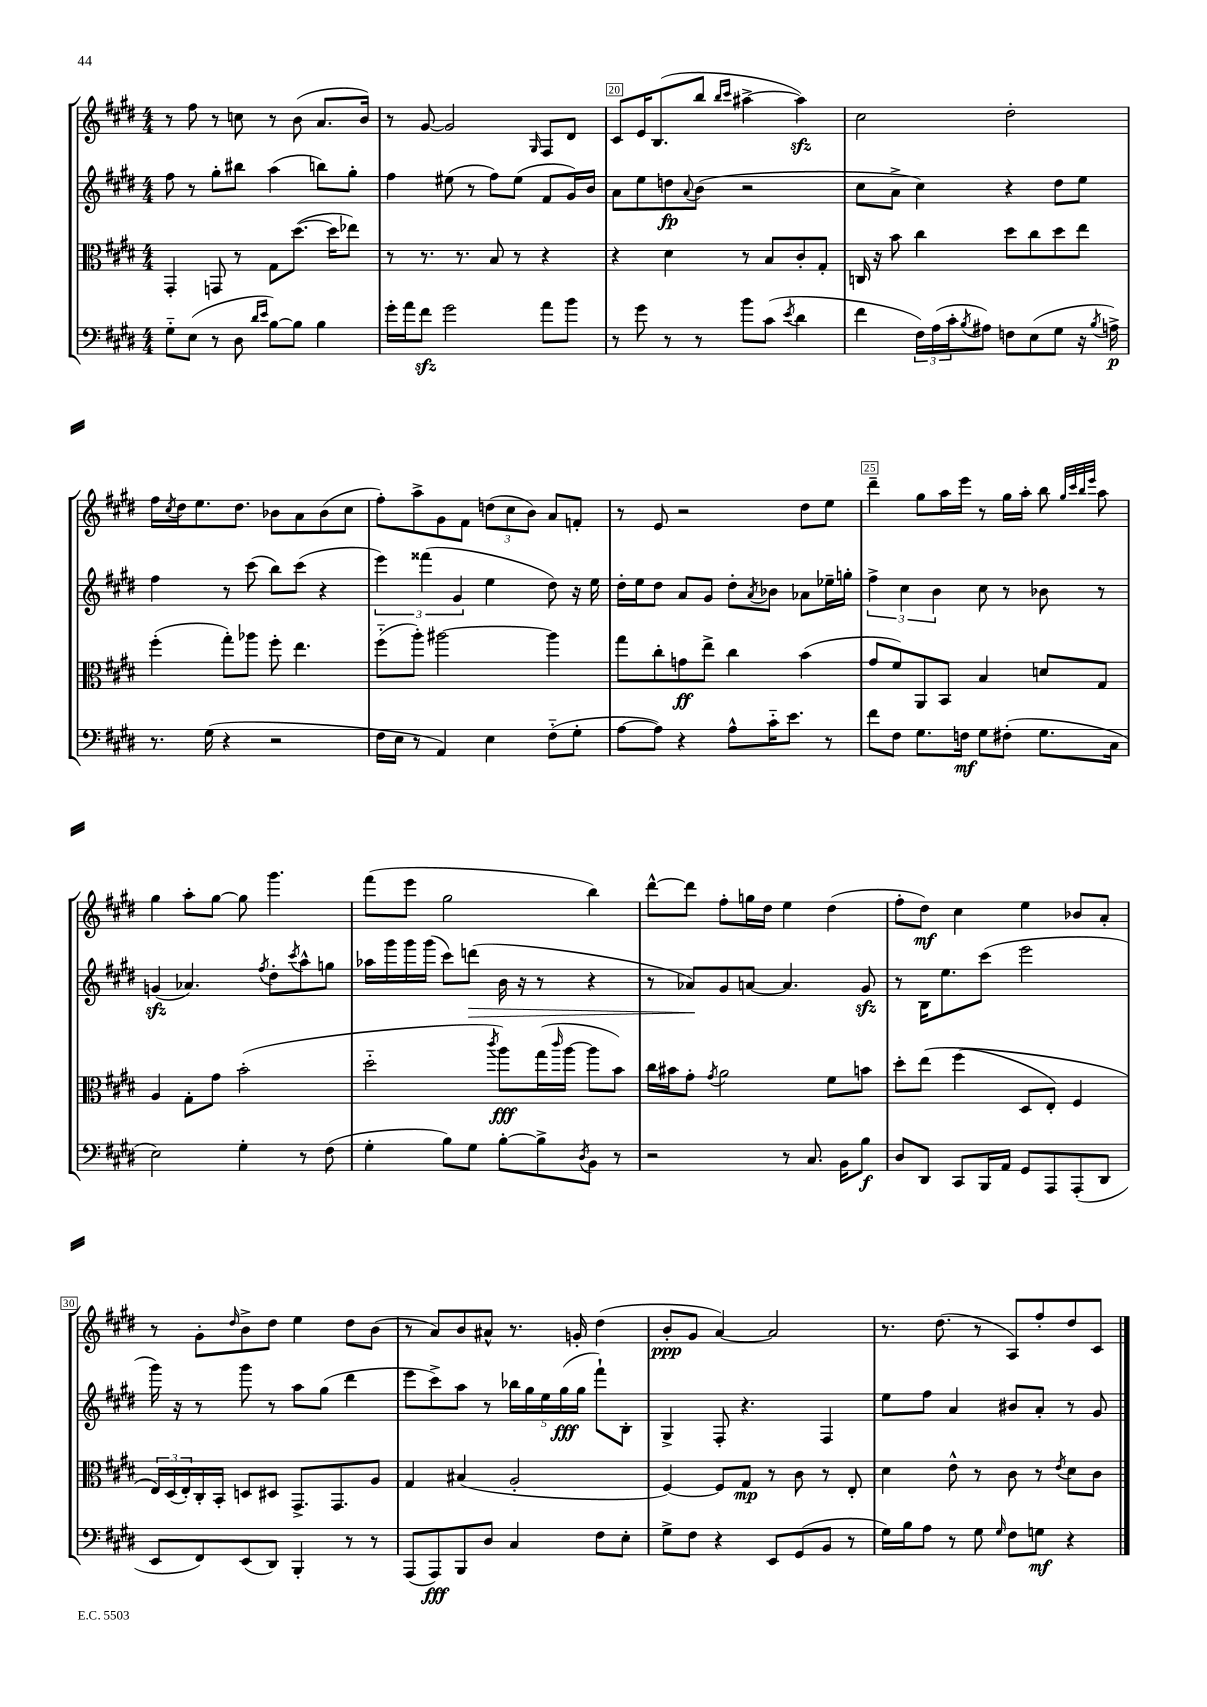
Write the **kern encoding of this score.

**kern	**dynam	**kern	**dynam	**kern	**dynam	**kern	**dynam
*part4	*part4	*part3	*part3	*part2	*part2	*part1	*part1
*staff4	*staff4	*staff3	*staff3	*staff2	*staff2	*staff1	*staff1
*clefF4	*	*clefC3	*	*clefG2	*	*clefG2	*
*k[f#c#g#d#]	*	*k[f#c#g#d#]	*	*k[f#c#g#d#]	*	*k[f#c#g#d#]	*
*M4/4	*	*M4/4	*	*M4/4	*	*M4/4	*
=18	=18	=18	=18	=18	=18	=18	=18
8G#\L	.	4GG#'/	.	8ff#\	.	8r	.
(8E\J	.	.	.	8r	.	8ff#\	.
8r	.	8GGn/	.	8gg#'\L	.	8r	.
8D#\	.	8r	.	8bb#X\J	.	8ccn\	.
16qqd#/LL	.	.	.	.	.	.	.
16qqe/JJ	.	.	.	.	.	.	.
[8B\L)	.	8G#\L	.	(4aa\	.	8r	.
8B\J]	.	([8.dd#\J	.	.	.	(8b\	.
4B\	.	.	.	8bbn\L)	.	8.a/L	.
.	.	16dd#\KL]	.	.	.	.	.
.	.	8ee-X\J)	.	8gg#'\J	.	.	.
.	.	.	.	.	.	16b/Jk)	.
=19	=19	=19	=19	=19	=19	=19	=19
16g#'\LL	.	8r	.	4ff#\	.	8r	.
16a\J	.	.	.	.	.	.	.
8f#zz\J	.	8.r	.	.	.	[8g#/	.
2g#\	.	.	.	(8ee#X\	.	2g#/]	.
.	.	8.r	.	.	.	.	.
.	.	.	.	8r	.	.	.
.	.	8B/	.	8ff#\L)	.	.	.
.	.	8r	.	(8ee#\J	.	.	.
.	.	.	.	.	.	16qqG#/	.
8a\L	.	4r	.	8f#/L	.	8F#/L	.
8b\J	.	.	.	16g#/L)	.	8d#/J	.
.	.	.	.	16b/JJ	.	.	.
=20	=20	=20	=20	=20	=20	=20	=20
8r	.	4r	.	8a\L	.	8c#/L	.
8g#\	.	.	.	8ee\	.	16e/K	.
.	.	.	.	.	.	(8.B/	.
8r	.	4d#\	.	8ddn\	fp	.	.
.	.	.	.	8qqa/	.	.	.
8r	.	.	.	(8b\J	.	8bb/J	.
.	.	.	.	.	.	16qqbb/LL	.
.	.	.	.	.	.	16qqccc#/JJ	.
8b\L	.	8r	.	2r	.	[4aa#X^\	.
(8c#\J	.	8B/L	.	.	.	.	.
8qe/	.	.	.	.	.	.	.
4d#\	.	8c#'/	.	.	.	4aa#zz\])	.
.	.	8G#'/J	.	.	.	.	.
=21	=21	=21	=21	=21	=21	=21	=21
4f#\	.	16Cn/	.	8cc#\L	.	2cc#\	.
.	.	16r	.	.	.	.	.
.	.	8b\	.	8a^\J	.	.	.
24F#\LL)	.	4cc#\	.	4cc#\)	.	.	.
(24A\	.	.	.	.	.	.	.
24c#'\J	.	.	.	.	.	.	.
8qB/	.	.	.	.	.	.	.
8A#X\J)	.	.	.	.	.	.	.
8Fn\L	.	8dd#\L	.	4r	.	2dd#'\	.
(8E\	.	8cc#\	.	.	.	.	.
8G#\J	.	8dd#\	.	8dd#\L	.	.	.
16r	.	8ee\J	.	8ee\J	.	.	.
8qB/	.	.	.	.	.	.	.
16An^\)	p	.	.	.	.	.	.
!!LO:LB:g=z
=22	=22	=22	=22	=22	=22	=22	=22
8.r	.	(4ff#'\	.	4ff#\	.	16ff#\LL	.
.	.	.	.	.	.	8qcc#/	.
.	.	.	.	.	.	16dd#\J	.
.	.	.	.	.	.	8.ee\	.
(16G#\	.	.	.	.	.	.	.
4r	.	8gg#'\L)	.	8r	.	.	.
.	.	.	.	.	.	8.dd#\J	.
.	.	8aa-X\J	.	(8ccc#\	.	.	.
2r	.	8ff#'\	.	8bb\L)	.	8b-X\L	.
.	.	4.ee\	.	(8ccc#\J	.	8a\	.
.	.	.	.	4r	.	(8b-\	.
.	.	.	.	.	.	8cc#\J	.
=23	=23	=23	=23	=23	=23	=23	=23
16F#\LL	.	(8ff#\L	.	6eee\)	.	8ff#'\L)	.
16E\JJ	.	.	.	.	.	.	.
8r	.	8aa'\J)	.	.	.	8aa^\	.
.	.	.	.	(6fff##X\	.	.	.
4AA/)	.	[2aa#X\	.	.	.	8g#\	.
.	.	.	.	6g#/	.	.	.
.	.	.	.	.	.	8f#\J	.
4E\	.	.	.	4ee\	.	(12ddn\L	.
.	.	.	.	.	.	12cc#\	.
.	.	.	.	.	.	12b\J)	.
(8F#\L	.	4aa#\]	.	8dd#\)	.	8a/L	.
8G#'\J	.	.	.	16r	.	8fn'/J	.
.	.	.	.	16ee\	.	.	.
=24	=24	=24	=24	=24	=24	=24	=24
[8A\L	.	8gg#\L	.	16dd#'\LL	.	8r	.
.	.	.	.	16ee\J	.	.	.
8A\J])	.	8cc#'\	.	8dd#\J	.	8e/	.
4r	.	8gn\	ff	8a/L	.	2r	.
.	.	8ee^\J	.	8g#/J	.	.	.
8A^^\L	.	4cc#\	.	8dd#'\L	.	.	.
.	.	.	.	8qa/	.	.	.
16c#\K	.	.	.	8b-X\J	.	.	.
8.e\J	.	.	.	.	.	.	.
.	.	(4b\	.	8a-X\L	.	8dd#\L	.
8r	.	.	.	16ee-X~\L	.	8ee\J	.
.	.	.	.	16ggn'\JJ	.	.	.
=25	=25	=25	=25	=25	=25	=25	=25
8f#\L	.	8g#/L	.	6ff#^\	.	4ddd#~\	.
8F#\J	.	8f#/)	.	.	.	.	.
.	.	.	.	6cc#\	.	.	.
8.G#\L	.	8AA/	.	.	.	8gg#\L	.
.	.	.	.	6b\	.	.	.
.	.	8BB/J	.	.	.	16aa\L	.
16Fn\Jk	mf	.	.	.	.	16eee\JJ	.
8G#\L	.	4B/	.	8cc#\	.	8r	.
(8F#X'\J	.	.	.	8r	.	16gg#\LL	.
.	.	.	.	.	.	16aa'\JJ	.
8.G#\L	.	8dn/L	.	8b-X\	.	8bb\	.
.	.	.	.	.	.	32qqgg#/LLL	.
.	.	.	.	.	.	32qqccc#/	.
.	.	.	.	.	.	32qqbb/	.
.	.	.	.	.	.	32qqeee/JJJ	.
.	.	8G#/J	.	8r	.	8aa\	.
16C#\Jk	.	.	.	.	.	.	.
!!LO:LB:g=z
=26	=26	=26	=26	=26	=26	=26	=26
2E\)	.	4A/	.	(4gnzz/	.	4gg#\	.
.	.	8G#'\L	.	4.a-X/)	.	8aa'\L	.
.	.	8g#\J	.	.	.	[8gg#\J	.
4G#'\	.	(2b'\	.	.	.	8gg#\]	.
.	.	.	.	8qff#/	.	.	.
.	.	.	.	8dd#'\L	.	4.ggg#\	.
.	.	.	.	8qccc#/	.	.	.
8r	.	.	.	8aa^^\	.	.	.
(8F#\	.	.	.	8ggn\J	.	.	.
=27	=27	=27	=27	=27	=27	=27	=27
4G#'\	.	2dd#\	.	16aa-X\LL	.	(8fff#\L	.
.	.	.	.	16ggg#\	.	.	.
.	.	.	.	16ggg#\	.	8eee\J	.
.	.	.	.	(16ggg#\JJ	.	.	.
8B\L)	.	.	.	8ccc#\L)	.	2gg#\	.
!	!	!	!	!	!LO:HP:b	!	!
8G#\J	.	.	.	(8dddn\J	>	.	.
.	.	8qccc#/	.	.	.	.	.
[8B'\L	.	8aa\L)	fff	16b\	.	.	.
.	.	.	.	16r	.	.	.
8B^\]	.	(16gg#\L	.	8r	.	.	.
.	.	16qqccc#/	.	.	.	.	.
.	.	[16aa\JJ	.	.	.	.	.
8qD#/	.	.	.	.	.	.	.
8BB\J	.	8aa\L]	.	4r	.	4bb\)	.
8r	.	8b\J)	.	.	.	.	.
=28	=28	=28	=28	=28	=28	=28	=28
2r	.	16cc#\LL	.	8r	.	[8ddd#^^\L	.
.	.	16b#X\J	.	.	.	.	.
.	.	8g#'\J	.	8a-X/L)	.	8ddd#\J]	.
.	.	8qg#/	.	.	.	.	.
.	.	2a\	.	8g#/	]	8ff#'\L	.
.	.	.	.	[8an/J	.	16ggn\L	.
.	.	.	.	.	.	16dd#\JJ	.
8r	.	.	.	4.a/]	.	4ee\	.
8.C#/	.	.	.	.	.	.	.
.	.	8f#\L	.	.	.	(4dd#\	.
16BB\KL	.	.	.	.	.	.	.
8B\J	f	8bn\J	.	8g#zz/	.	.	.
=29	=29	=29	=29	=29	=29	=29	=29
8D#/L	.	8dd#'\L	.	8r	.	8ff#'\L	.
8DD#/J	.	(8ee\J	.	16B\KL	.	8dd#\J)	mf
.	.	.	.	8.ee\	.	.	.
8CC#/L	.	(4ff#\	.	.	.	4cc#\	.
16BBB/L	.	.	.	(8ccc#\J	.	.	.
16AA/JJ	.	.	.	.	.	.	.
8GG#/L	.	8D#/L	.	2eee\	.	4ee\	.
8AAA/	.	8E'/J)	.	.	.	.	.
(8AAA'/	.	4F#/	.	.	.	8b-X/L	.
8DD#/J	.	.	.	.	.	8a'/J	.
!!LO:LB:g=z
=30	=30	=30	=30	=30	=30	=30	=30
8EE/L	.	24E/LL)	.	16ggg#\)	.	8r	.
.	.	(24D#/	.	.	.	.	.
.	.	.	.	16r	.	.	.
.	.	24E'/)	.	.	.	.	.
8FF#/)	.	16C#'/	.	8r	.	8g#'\L	.
.	.	16BB'/JJ	.	.	.	.	.
.	.	.	.	.	.	16qqdd#/	.
(8EE/	.	8Dn/L	.	8ggg#\	.	8b^\	.
8DD#/J)	.	8D#X/J	.	8r	.	8dd#\J	.
4BBB'/	.	8.GG#^/L	.	8aa\L	.	4ee\	.
.	.	.	.	(8gg#\J	.	.	.
.	.	8.GG#/	.	.	.	.	.
8r	.	.	.	4ddd#\	.	8dd#\L	.
8r	.	8A/J	.	.	.	(8b\J	.
=31	=31	=31	=31	=31	=31	=31	=31
(8AAA/L	.	4G#/	.	8eee\L	.	8r	.
8AAA/)	fff	.	.	8ccc#^\)	.	8a/L)	.
8BBB/	.	(4B#X/	.	8aa\J	.	8b/	.
8D#/J	.	.	.	8r	.	8a#X^^/J	.
4C#/	.	2A'/	.	20bb-X\LL	.	8.r	.
.	.	.	.	20gg#\	.	.	.
.	.	.	.	20ee\	.	.	.
.	.	.	.	(20gg#\	fff	.	.
.	.	.	.	.	.	16gn'/	.
.	.	.	.	20gg#\JJ	.	.	.
8F#\L	.	.	.	8fff#`\L)	.	(4dd#\	.
8E'\J	.	.	.	8B'\J	.	.	.
=32	=32	=32	=32	=32	=32	=32	=32
8G#^\L	.	[4F#/)	.	4G#^/	.	8b'/L	ppp
8F#\J	.	.	.	.	.	8g#/J	.
4r	.	8F#/L]	.	8F#'/	.	[4a/)	.
.	.	8G#/J	mp	4.r	.	.	.
8EE/L	.	8r	.	.	.	2a/]	.
(8GG#/	.	8c#\	.	.	.	.	.
8BB/J	.	8r	.	4F#/	.	.	.
8r	.	8E'/	.	.	.	.	.
=33	=33	=33	=33	=33	=33	=33	=33
16G#\LL)	.	4d#\	.	8ee\L	.	8.r	.
16B\J	.	.	.	.	.	.	.
8A\J	.	.	.	8ff#\J	.	.	.
.	.	.	.	.	.	(8.dd#\	.
8r	.	8e^^\	.	4a/	.	.	.
8G#\	.	8r	.	.	.	8r	.
16qqG#/	.	.	.	.	.	.	.
8F#\L	.	8c#\	.	8b#X/L	.	8A/L)	.
8Gn\J	mf	8r	.	8a'/J	.	8ff#'/	.
.	.	8qe/	.	.	.	.	.
4r	.	8d#\L	.	8r	.	8dd#/	.
.	.	8c#\J	.	8g#/	.	8c#/J	.
==	==	==	==	==	==	==	==
*-	*-	*-	*-	*-	*-	*-	*-
